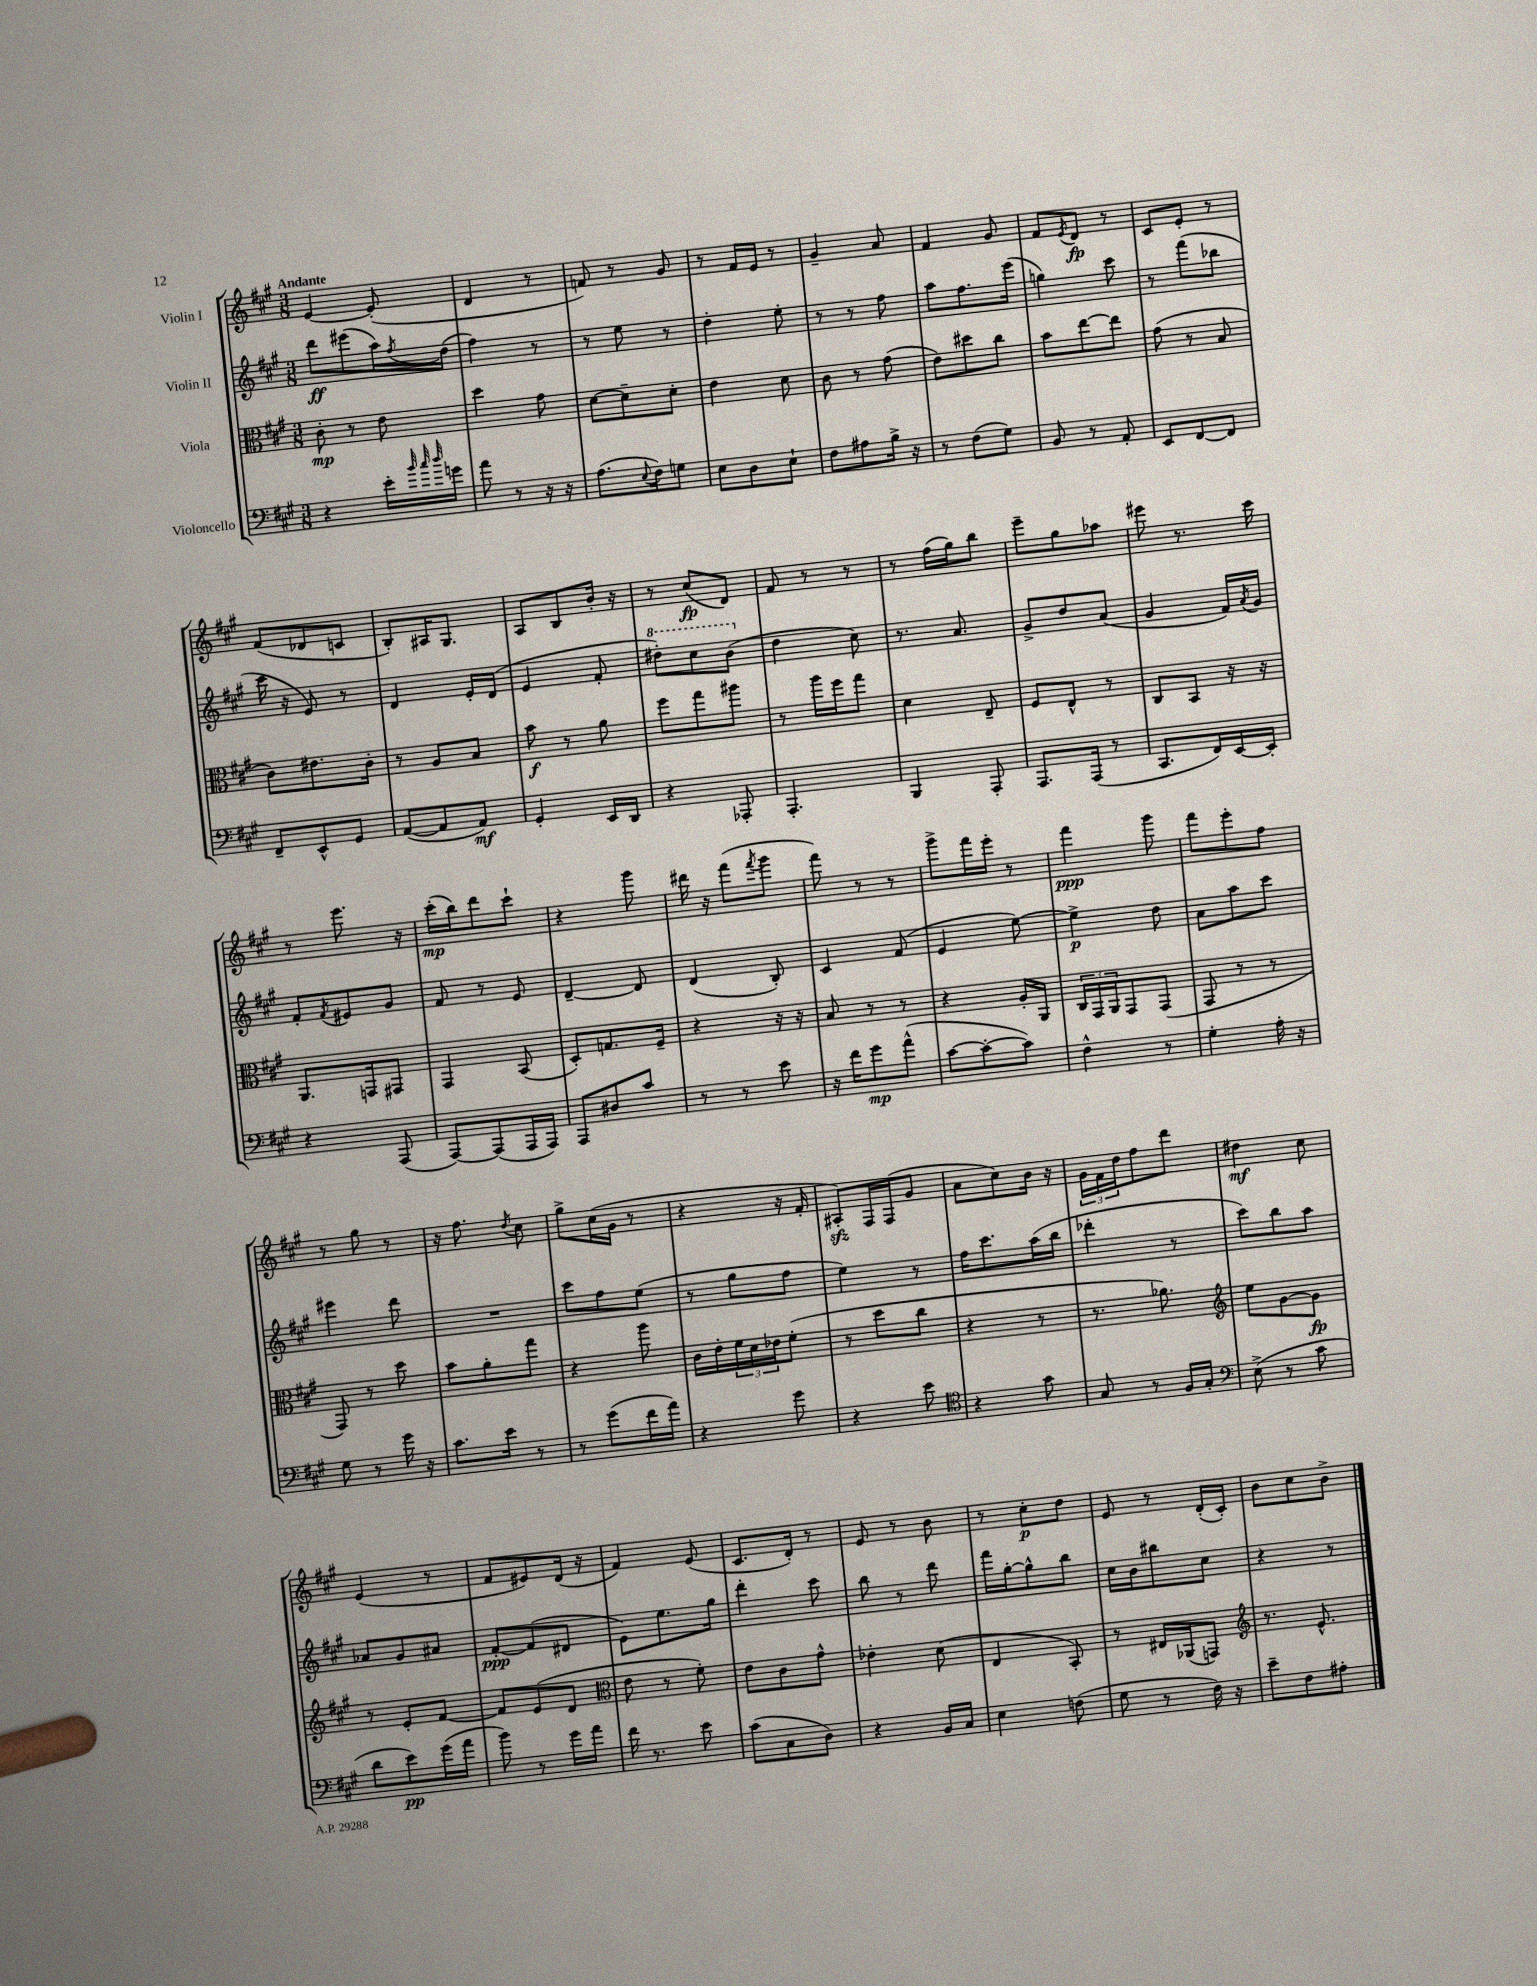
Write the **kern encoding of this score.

**kern	**dynam	**kern	**dynam	**kern	**dynam	**kern	**dynam
*part4	*part4	*part3	*part3	*part2	*part2	*part1	*part1
*staff4	*staff4	*staff3	*staff3	*staff2	*staff2	*staff1	*staff1
*I"Violoncello	*	*I"Viola	*	*I"Violin II	*	*I"Violin I	*
*clefF4	*	*clefC3	*	*clefG2	*	*clefG2	*
*k[f#c#g#]	*	*k[f#c#g#]	*	*k[f#c#g#]	*	*k[f#c#g#]	*
*M3/8	*	*M3/8	*	*M3/8	*	*M3/8	*
=1	=1	=1	=1	=1	=1	=1	=1
!	!	!	!	!	!	!LO:TX:a:B:t=Andante	!
4r	.	8c#'\	mp	8ddd\L	ff	[4e/	.
.	.	8r	.	(8eee#X\	.	.	.
16e'\LL	.	8e\	.	16aa\L)	.	(8e'/]	.
32qqb/	.	.	.	.	.	.	.
32qqcc#/	.	.	.	.	.	.	.
32qqdd/	.	.	.	8qff#/	.	.	.
16gn\JJ	.	.	.	(16dd\JJ	.	.	.
=2	=2	=2	=2	=2	=2	=2	=2
8a\	.	4dd\	.	4ff#\)	.	4d/	.
8r	.	.	.	.	.	.	.
16r	.	8g#\	.	8r	.	8r	.
16r	.	.	.	.	.	.	.
=3	=3	=3	=3	=3	=3	=3	=3
(8.A\L	.	[8d\L	.	8r	.	8fn/)	.
.	.	8d~\]	.	8ee\	.	8r	.
8qqE/	.	.	.	.	.	.	.
16F#\k)	.	.	.	.	.	.	.
8Gn\J	.	8d'\J	.	8r	.	8g#/	.
=4	=4	=4	=4	=4	=4	=4	=4
8E\L	.	4e\	.	4dd'\	.	8r	.
8D\	.	.	.	.	.	16f#/LL	.
.	.	.	.	.	.	16e/JJ	.
8E`\J	.	8d\	.	8ee'\	.	8r	.
=5	=5	=5	=5	=5	=5	=5	=5
8F#\L	.	8c#\	.	8r	.	4g#~/	.
8A#X\	.	8r	.	8r	.	.	.
16B^\Jk	.	(8g#\	.	8ff#\	.	8a/	.
16r	.	.	.	.	.	.	.
=6	=6	=6	=6	=6	=6	=6	=6
8r	.	8e\L)	.	8aa\L	.	4f#/	.
(8F#\L	.	8dd#X\	.	8.ff#\	.	.	.
8G#\J)	.	8cc#\J	.	.	.	8g#/	.
.	.	.	.	(16eee\Jk	.	.	.
=7	=7	=7	=7	=7	=7	=7	=7
8BB/	.	8b\L	.	4ggn\)	.	8f#/L	.
.	.	.	.	.	.	8qe/	.
8r	.	[8ee\	.	.	.	8d/J	fp
8AA'/	.	8ee\J]	.	8ccc#\	.	8r	.
=8	=8	=8	=8	=8	=8	=8	=8
8EE/L	.	(8g#\	.	8r	.	8c#/L	.
[8FF#/	.	8r	.	(8fff#\L	.	8e'/J	.
8FF#/J]	.	8B/	.	8bb-X\J	.	8r	.
!!LO:LB:g=z
=9	=9	=9	=9	=9	=9	=9	=9
8FF#~/L	.	8c#\L)	.	16ccc#\	.	(8f#/L	.
.	.	.	.	16r	.	.	.
8EE^^/	.	8.e#X\	.	8e/)	.	8d-X/	.
8GG#/J	.	.	.	8r	.	8cn/J	.
.	.	16c#'\Jk	.	.	.	.	.
=10	=10	=10	=10	=10	=10	=10	=10
([8AA/L	.	8r	.	4d/	.	8B'/L)	.
8AA/]	.	8A/L	.	.	.	16A#X/K	.
.	.	.	.	.	.	8.G#/J	.
8AA/J)	mf	8B/J	.	16e'/LL	.	.	.
.	.	.	.	(16d/JJ	.	.	.
=11	=11	=11	=11	=11	=11	=11	=11
4GG#'/	.	8b\	f	4e/	.	8A/L	.
.	.	8r	.	.	.	8B/	.
16EE/LL	.	8a\	.	8f#'/	.	16b'/Jk	.
16DD/JJ	.	.	.	.	.	16r	.
=12	=12	=12	=12	=12	=12	=12	=12
*	*	*	*	*8va	*	*	*
4r	.	8ff#\L	.	8ddd#X'\L)	.	8r	.
.	.	8gg#\	.	8ccc#\	.	(8cc#/L	fp
8AAA-X'/	.	8aa#X\J	.	(8bb\J	.	8d/J)	.
=13	=13	=13	=13	=13	=13	=13	=13
*	*	*	*	*X8va	*	*	*
4.AAA'/	.	8r	.	4dd\	.	8f#/	.
.	.	16aa\LL	.	.	.	8r	.
.	.	16ff#\J	.	.	.	.	.
.	.	8gg#\J	.	8cc#\)	.	8r	.
=14	=14	=14	=14	=14	=14	=14	=14
4BBB/	.	4d\	.	8.r	.	8r	.
.	.	.	.	.	.	(16ff#\LL	.
.	.	.	.	8.a/	.	16gg#\J)	.
8AAA'/	.	8E~/	.	.	.	8bb\J	.
=15	=15	=15	=15	=15	=15	=15	=15
8.AAA/L	.	8F#/L	.	8g#^/L	.	8eee~\L	.
.	.	8E^^/J	.	8dd/	.	8gg#\	.
(16AAA/Jk	.	.	.	.	.	.	.
8r	.	8r	.	(8a/J	.	8aa-X\J	.
=16	=16	=16	=16	=16	=16	=16	=16
8.CC#/L	.	8C#/L	.	4g#/	.	8eee#X\	.
.	.	8BB/J	.	.	.	8.r	.
16FF#/L)	.	.	.	.	.	.	.
[16EE/	.	16r	.	16f#/LL)	.	.	.
.	.	.	.	8qa/	.	.	.
16EE'/JJ]	.	16r	.	16g#/JJ	.	16ccc#\	.
!!LO:LB:g=z
=17	=17	=17	=17	=17	=17	=17	=17
4r	.	8.AA/L	.	8f#'/L	.	8r	.
.	.	.	.	8qf#/	.	.	.
.	.	.	.	8e#X/	.	8.eee\	.
.	.	16GGn/k	.	.	.	.	.
(8AAA/	.	8GG#X/J	.	8g#/J	.	.	.
.	.	.	.	.	.	16r	.
=18	=18	=18	=18	=18	=18	=18	=18
[8AAA/L)	.	4GG#/	.	8f#/	.	(16ccc#'\LL	mp
.	.	.	.	.	.	16bb\J)	.
(8AAA/]	.	.	.	8r	.	8ddd\	.
16AAA/L	.	(8BB/	.	8e/	.	8ccc#`\J	.
16AAA/JJ)	.	.	.	.	.	.	.
=19	=19	=19	=19	=19	=19	=19	=19
8AAA/L	.	8D'/L)	.	[4d~/	.	4r	.
8D#X/	.	8.Gn/	.	.	.	.	.
8c#/J	.	.	.	8d/]	.	8ggg#\	.
.	.	16F#~/Jk	.	.	.	.	.
=20	=20	=20	=20	=20	=20	=20	=20
8r	.	4r	.	(4d/	.	16ddd#X\	.
.	.	.	.	.	.	16r	.
8r	.	.	.	.	.	(8fff#\L	.
.	.	.	.	.	.	8qfff#/	.
8e\	.	16r	.	8B'/)	.	8ggg#\J	.
.	.	16r	.	.	.	.	.
=21	=21	=21	=21	=21	=21	=21	=21
16r	.	8B/	.	4c#/	.	8fff#\)	.
16f#\KL	.	.	.	.	.	.	.
8g#\	mp	8r	.	.	.	8r	.
(8a^^\J	.	8r	.	(8f#/	.	8r	.
=22	=22	=22	=22	=22	=22	=22	=22
[8c#\L	.	4r	.	4e/	.	8ggg#^\L	.
8c#'\_	.	.	.	.	.	16fff#\L	.
.	.	.	.	.	.	16eee'\JJ	.
8c#\J])	.	16A'/LL	.	[8ee\)	.	8r	.
.	.	16AA/JJ	.	.	.	.	.
=23	=23	=23	=23	=23	=23	=23	=23
4F#^^\	.	24C#/LL	.	4ee^\]	p	4fff#\	ppp
.	.	24GG#/	.	.	.	.	.
.	.	24AA/J	.	.	.	.	.
.	.	8GG#/	.	.	.	.	.
8r	.	(8GG#/J	.	8dd\	.	8ggg#\	.
=24	=24	=24	=24	=24	=24	=24	=24
4G#'\	.	8GG#/	.	8a\L	.	8fff#\L	.
.	.	8r	.	8aa\	.	8eee'\	.
16A'\	.	8r	.	8ccc#\J	.	8ff#\J	.
16r	.	.	.	.	.	.	.
!!LO:LB:g=z
=25	=25	=25	=25	=25	=25	=25	=25
8G#\	.	8GG#/)	.	4eee#X\	.	8r	.
8r	.	8r	.	.	.	8gg#\	.
16g#\	.	8dd\	.	8ddd\	.	8r	.
16r	.	.	.	.	.	.	.
=26	=26	=26	=26	=26	=26	=26	=26
8.c#\L	.	8b\L	.	4.r	.	16r	.
.	.	.	.	.	.	8.ff#\	.
.	.	8a'\	.	.	.	.	.
16e\Jk	.	.	.	.	.	.	.
.	.	.	.	.	.	8qdd/	.
8r	.	8gg#\J	.	.	.	8cc#\	.
=27	=27	=27	=27	=27	=27	=27	=27
8r	.	4r	.	8ccc#\L	.	8gg#^\L	.
(8g#\L	.	.	.	8ff#\	.	(16cc#\L	.
.	.	.	.	.	.	16g#\JJ	.
16f#\L	.	8aa\	.	(8ee\J	.	8r	.
16a\JJ)	.	.	.	.	.	.	.
=28	=28	=28	=28	=28	=28	=28	=28
4r	.	16c#\LL	.	8r	.	4r	.
.	.	16e'\	.	.	.	.	.
.	.	24f#\	.	8gg#\L	.	.	.
.	.	24d\	.	.	.	.	.
.	.	24e-X\J	.	.	.	.	.
8g#\	.	(8f#'\J	.	8ff#\J	.	16r	.
.	.	.	.	.	.	16f#'/	.
=29	=29	=29	=29	=29	=29	=29	=29
4r	.	8r	.	4ee\)	.	8A#Xzz'/L)	.
.	.	8dd\L	.	.	.	16F#/L	.
.	.	.	.	.	.	(16F#/J	.
8e\	.	8cc#\J	.	8r	.	8g#/J	.
=30	=30	=30	=30	=30	=30	=30	=30
*clefC4	*	*	*	*	*	*	*
4r	.	4r	.	16ff#\KL	.	8a\L	.
.	.	.	.	8.ccc#\	.	.	.
.	.	.	.	.	.	8cc#\)	.
8g#\	.	8r	.	(16aa\L	.	16b\Jk	.
.	.	.	.	16bb\JJ	.	16r	.
=31	=31	=31	=31	=31	=31	=31	=31
8G#/	.	8.r	.	4ddd-X'\	.	24g#\LL	.
.	.	.	.	.	.	24f#\	.
.	.	.	.	.	.	24dd\J	.
8r	.	.	.	.	.	8ff#\	.
.	.	8.a-X\)	.	.	.	.	.
16F#/LL	.	.	.	8r	.	8ddd\J	.
16G#'/JJ	.	.	.	.	.	.	.
=32	=32	=32	=32	=32	=32	=32	=32
*clefF4	*	*clefG2	*	*	*	*	*
(8E^\	.	8ee\L	.	8ccc#\L)	.	4dd#X\	mf
8r	.	[8g#\	.	8bb\	.	.	.
8c#\	.	8g#\J]	fp	8aa\J	.	8cc#\	.
!!LO:LB:g=z
=33	=33	=33	=33	=33	=33	=33	=33
8d\L	.	8r	.	8a-X/L	.	(4e/	.
8e\)	pp	8e'/L	.	8g#/	.	.	.
(16g#\L	.	[8f#/J	.	8a#X/J	.	8r	.
16a\JJ	.	.	.	.	.	.	.
=34	=34	=34	=34	=34	=34	=34	=34
8b\)	.	8f#/L]	.	[8f#'/L	ppp	8f#/L	.
8r	.	(8e/	.	(8f#/]	.	8e#X/)	.
16g#\LL	.	8d/J	.	8d#X/J	.	(16d/Jk	.
16a\JJ	.	.	.	.	.	16r	.
=35	=35	=35	=35	=35	=35	=35	=35
*	*	*clefC3	*	*	*	*	*
16f#\	.	8e\	.	8e\L)	.	4f#/)	.
8.r	.	.	.	.	.	.	.
.	.	8r	.	8.ee\	.	.	.
8e\	.	8f#'\)	.	.	.	(8e/	.
.	.	.	.	16gg#\Jk	.	.	.
=36	=36	=36	=36	=36	=36	=36	=36
(8c#\L	.	8e\L	.	4ddd'\	.	8.c#/L	.
8C#\	.	8c#\	.	.	.	.	.
.	.	.	.	.	.	16d'/Jk)	.
8D\J)	.	8g#^^\J	.	8ccc#\	.	8r	.
=37	=37	=37	=37	=37	=37	=37	=37
4r	.	4e-X'\	.	8bb\	.	8e/	.
.	.	.	.	8r	.	8r	.
16BB/LL	.	(8d\	.	8ddd\	.	8b\	.
16C#/JJ	.	.	.	.	.	.	.
=38	=38	=38	=38	=38	=38	=38	=38
4E\	.	4E/	.	16fff#\LL	.	8r	.
.	.	.	.	[16gg#'\J	.	.	.
.	.	.	.	8gg#^^\]	.	8cc#'\L	p
(8Fn\	.	8BB'/)	.	8bb\J	.	8dd\J	.
=39	=39	=39	=39	=39	=39	=39	=39
8G#\	.	8r	.	16cc#\LL	.	8e/	.
.	.	.	.	16b\J	.	.	.
8r	.	16E#X/LL	.	8bb#X\	.	8r	.
.	.	(16AA-X/J	.	.	.	.	.
16F#\)	.	8GGn/J)	.	8cc#\J	.	(16d'/LL	.
16r	.	.	.	.	.	16c#'/JJ)	.
=40	=40	=40	=40	=40	=40	=40	=40
*	*	*clefG2	*	*	*	*	*
8e~\L	.	8.r	.	4r	.	8b\L	.
8F#\	.	.	.	.	.	8cc#\	.
.	.	8.e^^/	.	.	.	.	.
8A#X'\J	.	.	.	8r	.	8b^\J	.
==	==	==	==	==	==	==	==
*-	*-	*-	*-	*-	*-	*-	*-
